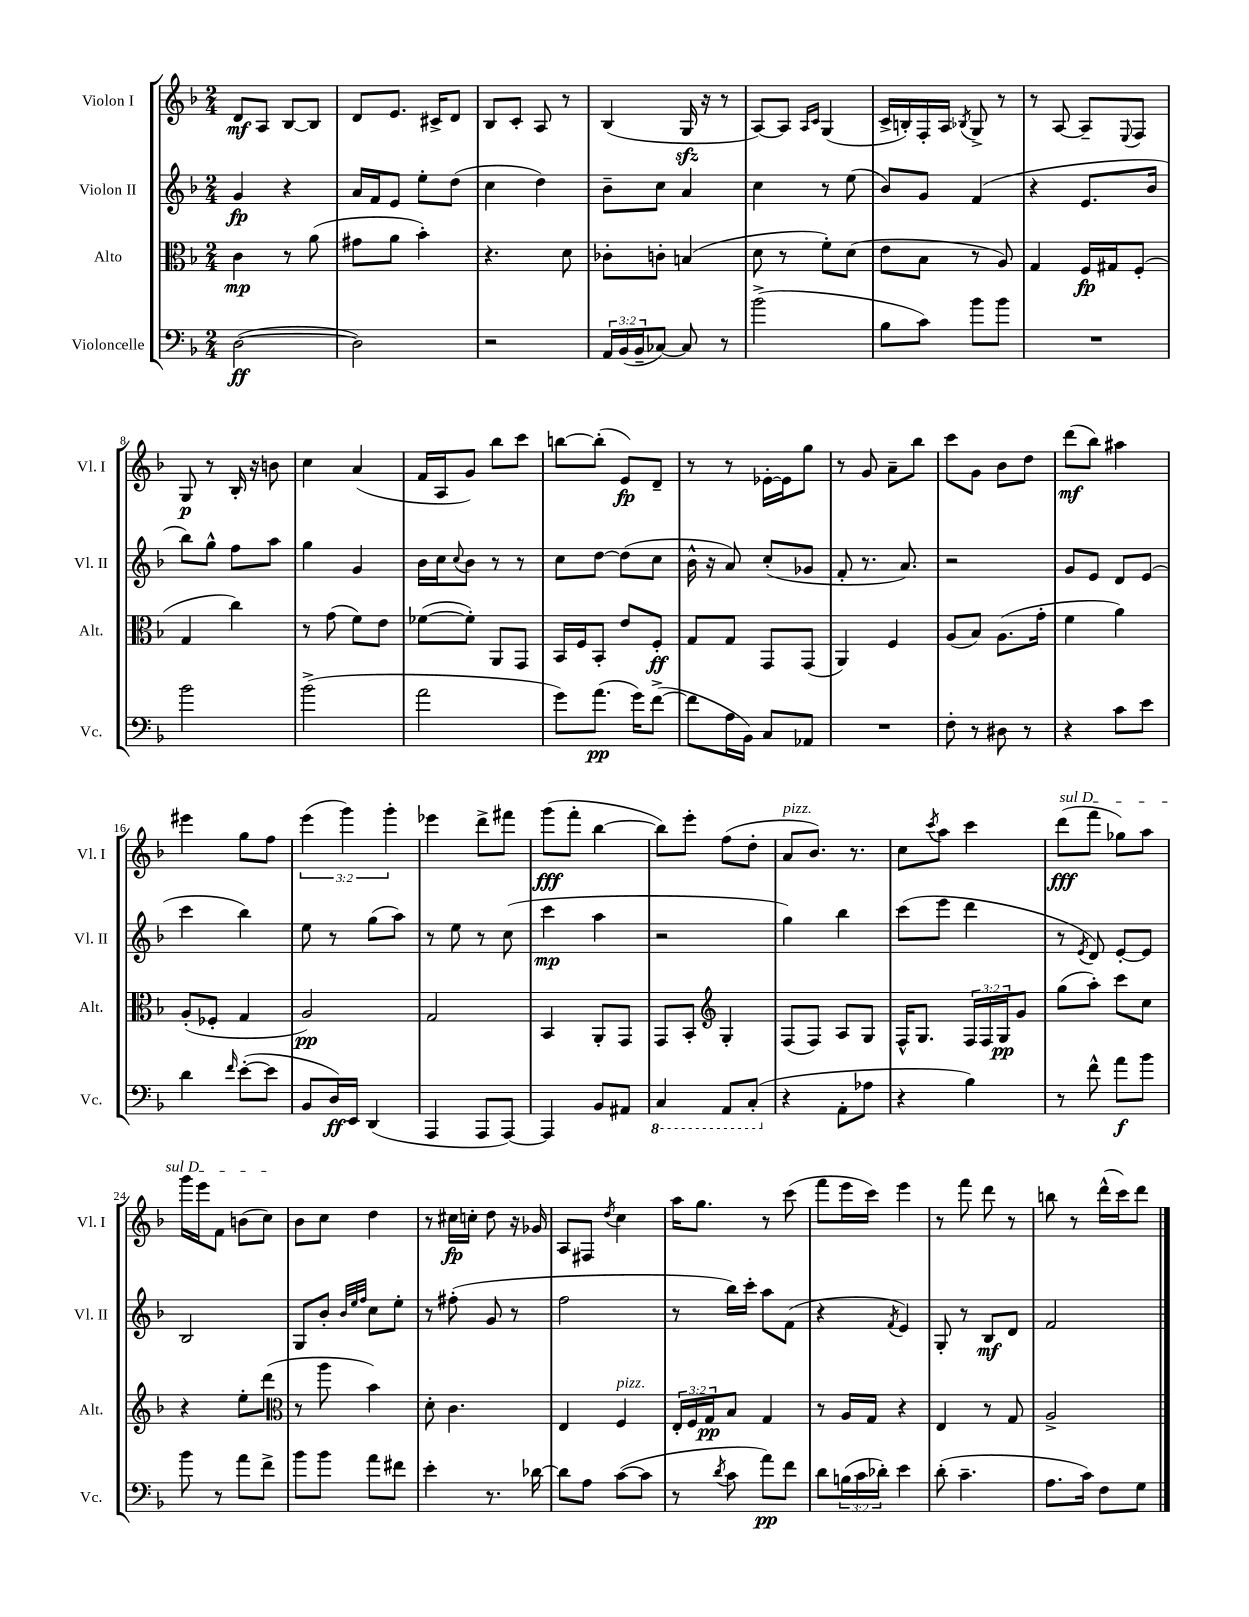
<<
\new StaffGroup <<
\new Staff = "s0" \with { instrumentName = "Violon I" shortInstrumentName = "Vl. I" } {
    \clef treble \key f \major \numericTimeSignature \time 2/4 \override Staff.TupletNumber.text = #tuplet-number::calc-fraction-text
    d'8\mf a8 bes8~ bes8 |
    d'8 e'8. cis'16-> d'8 |
    bes8 c'8-. a8 r8 |
    bes4( g16\sfz r16 r8 |
    a8~) a8 \grace { a16 c'16 } g4( |
    c'16-> b16-.) f16-. a16 \acciaccatura { bes8 } g8-> r8 |
    r8 a8~ a8-- \appoggiatura { e8 } f8 |
    g8\p r8 bes16-. r16 b'8 |
    c''4 a'4( |
    f'16 a16 g'8) bes''8 c'''8 |
    b''8~ b''8-.( e'8\fp) d'8-- |
    r8 r8 ees'16~-. ees'16 g''8 |
    r8 g'8 a'8-- bes''8 |
    c'''8 g'8 bes'8 d''8 |
    d'''8\mf( bes''8) ais''4 |
    eis'''4 g''8 f''8 |
    \tuplet 3/2 { e'''4( g'''4) g'''4-. } |
    ees'''4 d'''8-> fis'''8 |
    g'''8\fff( f'''8-. bes''4~ |
    bes''8) e'''8-. f''8( d''8-. |
    a'8^\markup { \italic "pizz." } bes'8.) r8. |
    c''8 \acciaccatura { c'''8 } a''8 c'''4 |
    \once \override TextSpanner.bound-details.left.text = \markup { \italic "sul D" } d'''8\fff\startTextSpan( f'''8 ges''8) a''8 |
    g'''16 e'''16 f'8 b'8( c''8\stopTextSpan) |
    bes'8 c''8 d''4 |
    r8 cis''16\fp c''16-. d''8 r16 ges'16 |
    a8 fis8 \acciaccatura { d''8 } c''4 |
    a''16 g''8. r8 c'''8( |
    f'''8 e'''16 c'''16) e'''4 |
    r8 f'''8 d'''8 r8 |
    b''8 r8 d'''16-^( c'''16) d'''8 \bar "|." |
}
\new Staff = "s1" \with { instrumentName = "Violon II" shortInstrumentName = "Vl. II" } {
    \clef treble \key f \major \numericTimeSignature \time 2/4
    g'4\fp r4 |
    a'16 f'16 e'8 e''8-. d''8( |
    c''4 d''4) |
    bes'8-- c''8 a'4 |
    c''4 r8 e''8( |
    bes'8) g'8 f'4( |
    r4 e'8. bes'16 |
    bes''8) g''8-^ f''8 a''8 |
    g''4 g'4 |
    bes'16 c''16 \appoggiatura { c''8 } bes'8 r8 r8 |
    c''8 d''8~ d''8( c''8 |
    bes'16-^ r16 a'8) c''8-.( ges'8 |
    f'8-. r8. a'8.) |
    r2 |
    g'8 e'8 d'8 e'8( |
    c'''4 bes''4) |
    e''8 r8 g''8( a''8) |
    r8 e''8 r8 c''8( |
    c'''4\mp a''4 |
    r2 |
    g''4) bes''4 |
    c'''8( e'''8 d'''4 |
    r8 \acciaccatura { e'8 } d'8) e'8~-. e'8 |
    bes2 |
    g8 bes'8-. \grace { bes'32 e''32 f''32 } c''8 e''8-. |
    r8 fis''8-.( g'8 r8 |
    f''2 |
    r8 bes''16) c'''16-. a''8 f'8( |
    r4 \acciaccatura { f'8 } e'4) |
    g8-. r8 bes8\mf d'8 |
    f'2 \bar "|." |
}
\new Staff = "s2" \with { instrumentName = "Alto" shortInstrumentName = "Alt." } {
    \clef alto \key f \major \numericTimeSignature \time 2/4 \override Staff.TupletNumber.text = #tuplet-number::calc-fraction-text
    c'4\mp r8 a'8( |
    gis'8 a'8 bes'4-.) |
    r4. d'8 |
    ces'8-. c'8-. b4( |
    d'8 r8 f'8-.) d'8( |
    e'8 bes8 r8 a8) |
    g4 f16\fp gis16 f8-.( |
    g4 c''4) |
    r8 g'8( f'8) e'8 |
    fes'8~( fes'8-.) a,8 g,8 |
    bes,16 f16 bes,8-. e'8 f8-.\ff |
    g8 g8 g,8 g,8( |
    a,4) f4 |
    a8( bes8) a8.( g'16-. |
    f'4 a'4) |
    a8-.( fes8-. g4 |
    a2\pp) |
    g2 |
    bes,4 a,8-. g,8 |
    g,8 bes,8-. \clef treble g4-. |
    f8( f8) a8 g8 |
    f16-^ g8. \tuplet 3/2 { f16 f16 g16\pp } g'8 |
    g''8( a''8-.) c'''8 c''8 |
    r4 e''8-. d'''8( |
    \clef alto r8 a''8 bes'4) |
    d'8-. c'4. |
    e4 f4^\markup { \italic "pizz." } |
    \tuplet 3/2 { e16-. f16 g16\pp } bes8 g4 |
    r8 a16 g16 r4 |
    e4 r8 g8 |
    a2-> \bar "|." |
}
\new Staff = "s3" \with { instrumentName = "Violoncelle" shortInstrumentName = "Vc." } {
    \clef bass \key f \major \numericTimeSignature \time 2/4 \override Staff.TupletNumber.text = #tuplet-number::calc-fraction-text
    d2~\ff( |
    d2) |
    r2 |
    \tuplet 3/2 { a,16 bes,16( bes,16-- } ces8~) ces8 r8 |
    bes'2->( |
    bes8 c'8) bes'8 bes'8 |
    R2 |
    bes'2 |
    bes'2->( |
    a'2 |
    g'8) a'8.\pp( g'16) f'8~->( |
    f'8 a16 bes,16) c8 aes,8 |
    R2 |
    f8-. r8 dis8 r8 |
    r4 c'8 e'8 |
    d'4 \grace { f'16 } e'8~-.( e'8 |
    bes,8 d16\ff) e,16 d,4( |
    a,,4 a,,8 a,,8~) |
    a,,4 bes,8 ais,8 |
    \ottava #-1 c,4 a,,8 c,8-.( \ottava #0 |
    r4 a,8-. aes8 |
    r4 bes4) |
    r8 f'8-^ a'8\f bes'8 |
    bes'8 r8 a'8 f'8-> |
    bes'8 bes'8 a'8 fis'8 |
    e'4-. r8. des'16~ |
    des'8 a8 c'8~( c'8 |
    r8 \acciaccatura { d'8 } c'8 a'8\pp) f'8 |
    d'8 \tuplet 3/2 { b16( c'16 des'16-.) } e'4 |
    d'8-.( c'4.-- |
    a8. c'16) f8 g8 \bar "|." |
}
>>
>>
